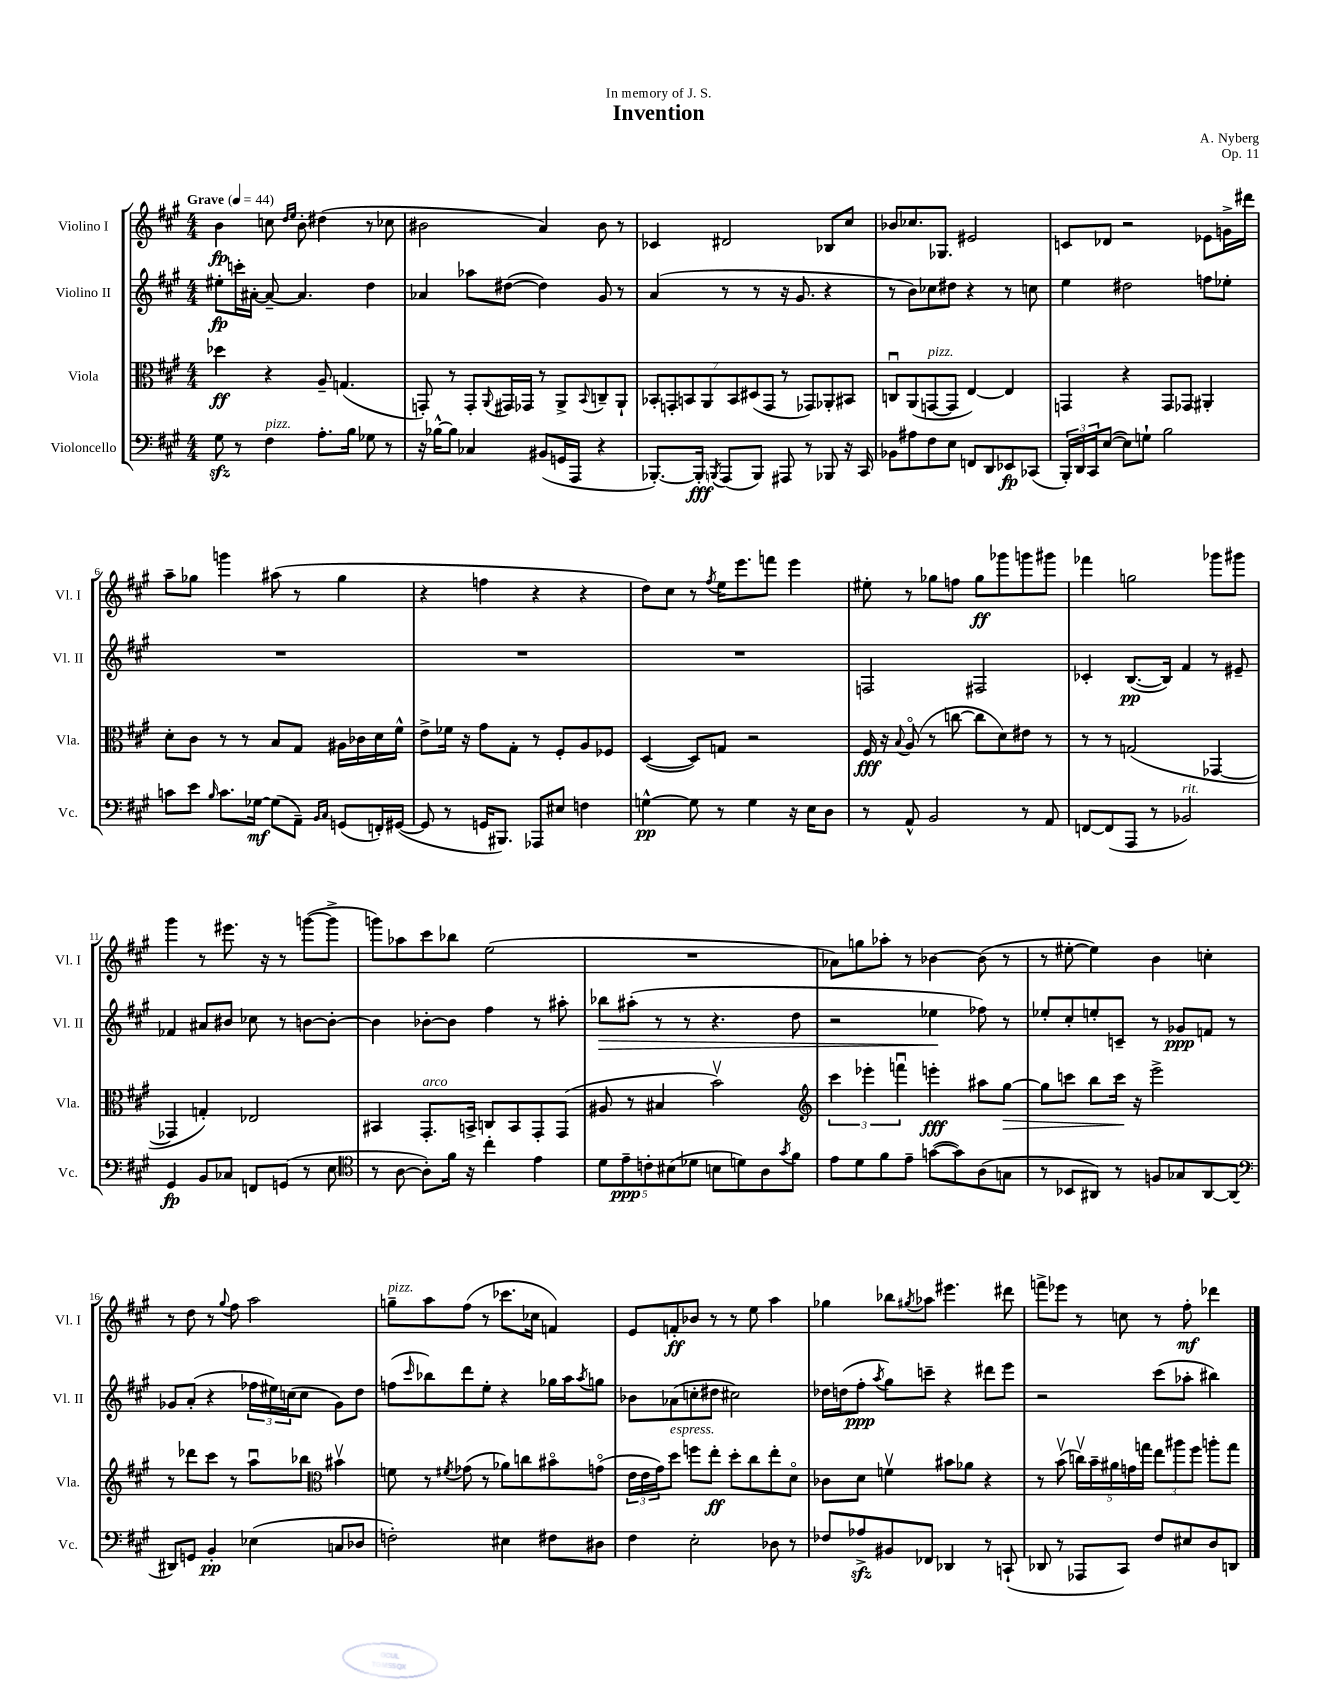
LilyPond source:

\header { title = "Invention" composer = "A. Nyberg" dedication = "In memory of J. S." opus = "Op. 11" }
<<
\new StaffGroup <<
\new Staff = "s0" \with { instrumentName = "Violino I" shortInstrumentName = "Vl. I" } {
    \clef treble \key a \major \numericTimeSignature \time 4/4 \tempo "Grave" 4 = 44
    b'4\fp c''8 \grace { d''16 e''16 } b'8-. dis''4( r8 ces''8 |
    bis'2 a'4) bis'8 r8 |
    ces'4 dis'2 bes8 cis''8 |
    bes'8 ces''8. ges8. eis'2 |
    c'8 des'8 r2 ees'8 g'16-> dis'''16 |
    a''8-- ges''8 g'''4 ais''8( r8 ges''4 |
    r4 f''4 r4 r4 |
    d''8) cis''8 r8 \acciaccatura { fis''8 } e''16 e'''8. f'''8 e'''4 |
    eis''8-. r8 ges''8 f''8 ges''8\ff ges'''8 g'''8 gis'''8 |
    fes'''4 g''2 ges'''8 gis'''8 |
    gis'''4 r8 eis'''8. r16 r8 g'''8~( g'''8-> |
    g'''8) aes''8 cis'''8 bes''8 e''2( |
    R1 |
    aes'8) g''8 aes''8-. r8 bes'4~ bes'8( r8 |
    r8 eis''8~-. eis''4) b'4 c''4-. |
    r8 d''8 r8 \appoggiatura { gis''8 } fis''8 a''2 |
    g''8--^\markup { \italic "pizz." } a''8 fis''8( r8 ces'''8. ces''16 f'4) |
    e'8 f'8-.\ff bes'8 r8 r8 e''8 a''4 |
    ges''4 bes''8 \acciaccatura { gis''8 } aes''8 eis'''4. dis'''8 |
    f'''8-> ees'''8 r8 c''8 r8 fis''8-.\mf des'''4 \bar "|." |
}
\new Staff = "s1" \with { instrumentName = "Violino II" shortInstrumentName = "Vl. II" } {
    \clef treble \key a \major \numericTimeSignature \time 4/4
    eis''8-.\fp c'''16-. ais'16~-. ais'8~-- ais'4. d''4 |
    aes'4 aes''8 dis''8~( dis''4) gis'8 r8 |
    a'4( r8 r8 r16 gis'8. r4 |
    r8 b'8) ces''8 dis''8 r4 r8 c''8 |
    e''4 dis''2 f''8 ees''8-. |
    R1 |
    R1 |
    R1 |
    f2 fis2 |
    ces'4-. b8.~\pp( b16) fis'4 r8 eis'8-- |
    fes'4 ais'8 bis'8 ces''8 r8 b'8~ b'8~-. |
    b'4 bes'8~-. bes'8 fis''4 r8 ais''8-. |
    bes''8\> ais''8-.( r8 r8 r4. d''8 |
    r2 ees''4\! fes''8) r8 |
    ees''8-. cis''8-. e''8-. c'8-- r8 ges'8\ppp f'8 r8 |
    ges'8 a'8-.( r4 \tuplet 3/2 { fes''16 eis''16) c''16( } c''8 ges'8) d''8 |
    f''8( \grace { cis'''16 } bes''8) d'''8 e''8-. r4 ges''16 a''16 \acciaccatura { a''8 } g''8 |
    bes'8 aes'8( c''8-. dis''8 cis''2) |
    des''16 d''16( fis''8-.\ppp \acciaccatura { a''8 } gis''8) c'''8-- r4 dis'''8 e'''8 |
    r2 cis'''8( aes''8-. bis''4) \bar "|." |
}
\new Staff = "s2" \with { instrumentName = "Viola" shortInstrumentName = "Vla." } {
    \clef alto \key a \major \numericTimeSignature \time 4/4
    des''4\ff r4 a8-- g4.( |
    g,8-.) r8 g,8-. \appoggiatura { a,8 } gis,16 ges,16 r8 a,8-> \appoggiatura { b,8 } c8-- a,8-! |
    \tuplet 7/4 { bes,8-. g,8-. b,8 a,8 b,8 dis8( g,8 } r8 ges,8) aes,8-. bis,8 |
    c8\downbow a,8( g,8~^\markup { \italic "pizz." } g,8 e4~) e4 |
    g,4 r4 g,8 ges,8 ais,4-. |
    d'8-. cis'8 r8 r8 b8 gis8 ais16 ces'16 d'16 fis'16-^ |
    e'8-> fes'16 r16 gis'8 gis8-. r8 fis8-. a8 fes8 |
    d4~( d8) g8 r2 |
    fis16\fff r16 \appoggiatura { b8 } a8\flageolet( r8 c''8~ c''8 d'8) eis'8 r8 |
    r8 r8 g2( ges,4~ |
    ges,4 g4-.) ees2 |
    bis,4 gis,8.-.^\markup { \italic "arco" } b,16-> c8 b,8 gis,8-. gis,8( |
    ais8 r8 bis4 b'2\upbow) |
    \clef treble \tuplet 3/2 { cis'''4 ees'''4-. f'''4\downbow } e'''4-.\fff ais''8 gis''8~\> |
    gis''8 c'''8 b''8 c'''16\! r16 e'''2-> |
    r8 des'''8 cis'''8 r8 a''8\downbow bes''8 \clef alto bis'4\upbow |
    f'8 r8 \acciaccatura { fis'8 } ges'8( r8 aes'8) c''8 bis'8\flageolet g'8\flageolet( |
    \tuplet 3/2 { e'16 e'16 gis'16) } d''8^\markup { \italic "espress." } f''8 e''8-.\ff d''8-. cis''8 e''8-. d'8\flageolet |
    ces'8 d'8 f'4\upbow bis'8 aes'8 r4 |
    r8 b'8\upbow( \tuplet 5/4 { c''16\upbow) b'16-- ais'16 g'16 g''16 } \tuplet 3/2 { e''8 ais''8 fis''8 } a''8-. g''8 \bar "|." |
}
\new Staff = "s3" \with { instrumentName = "Violoncello" shortInstrumentName = "Vc." } {
    \clef bass \key a \major \numericTimeSignature \time 4/4
    gis8\sfz r8 fis4^\markup { \italic "pizz." } a8.-. b16 ges8 r8 |
    r16 bes16~-^ bes8 ces4 bis,8( g,16 a,,16 r4 |
    bes,,8.~-.) bes,,16-.\fff \acciaccatura { b,,8 } a,,8( b,,8) ais,,8 r8 bes,,8 r16 cis,16 |
    bes,8 ais8 fis8 e8 f,8 d,8 ees,8\fp ces,8( |
    \tuplet 3/2 { b,,16-.) d,16 cis,16 } e8~( e8) g8-! b2 |
    c'8 e'8 \grace { b16 } c'8. ges16~\mf ges8( a,8--) \grace { b,16 cis16 } g,8( f,16-.) gis,16~( |
    gis,8 r8 g,16 bis,,8.) aes,,8 eis8 f4 |
    g4~-^\pp g8 r8 g4 r16 e16 d8 |
    r8 a,8-^ b,2 r8 a,8 |
    f,8~ f,8( a,,8 r8 bes,2^\markup { \italic "rit." }) |
    gis,4\fp b,8 ces8 f,8 g,8( r8 e8 |
    \clef tenor r8 a8~ a8-.) fis'16 r16 cis''4-. e'4 |
    \tuplet 5/4 { d'8 e'8--\ppp c'8-. bis8( des'8 } b8 d'8) a8 \acciaccatura { gis'8 } fis'8 |
    e'8 d'8 fis'8 e'8-- g'8~( g'8) a8( g8 |
    r8 bes,8 ais,8) r8 f8 ges8 ais,8~ ais,8( |
    \clef bass dis,8) g,8 b,4-.\pp ees4( c8 des8 |
    f2-.) eis4 fis8 dis8 |
    fis4 e2-. des8 r8 |
    fes8 aes8->\sfz bis,8 fes,8 des,4 r8 c,8-!( |
    des,8 r8 aes,,8 cis,8) fis8 eis8 d8 d,8 \bar "|." |
}
>>
>>
